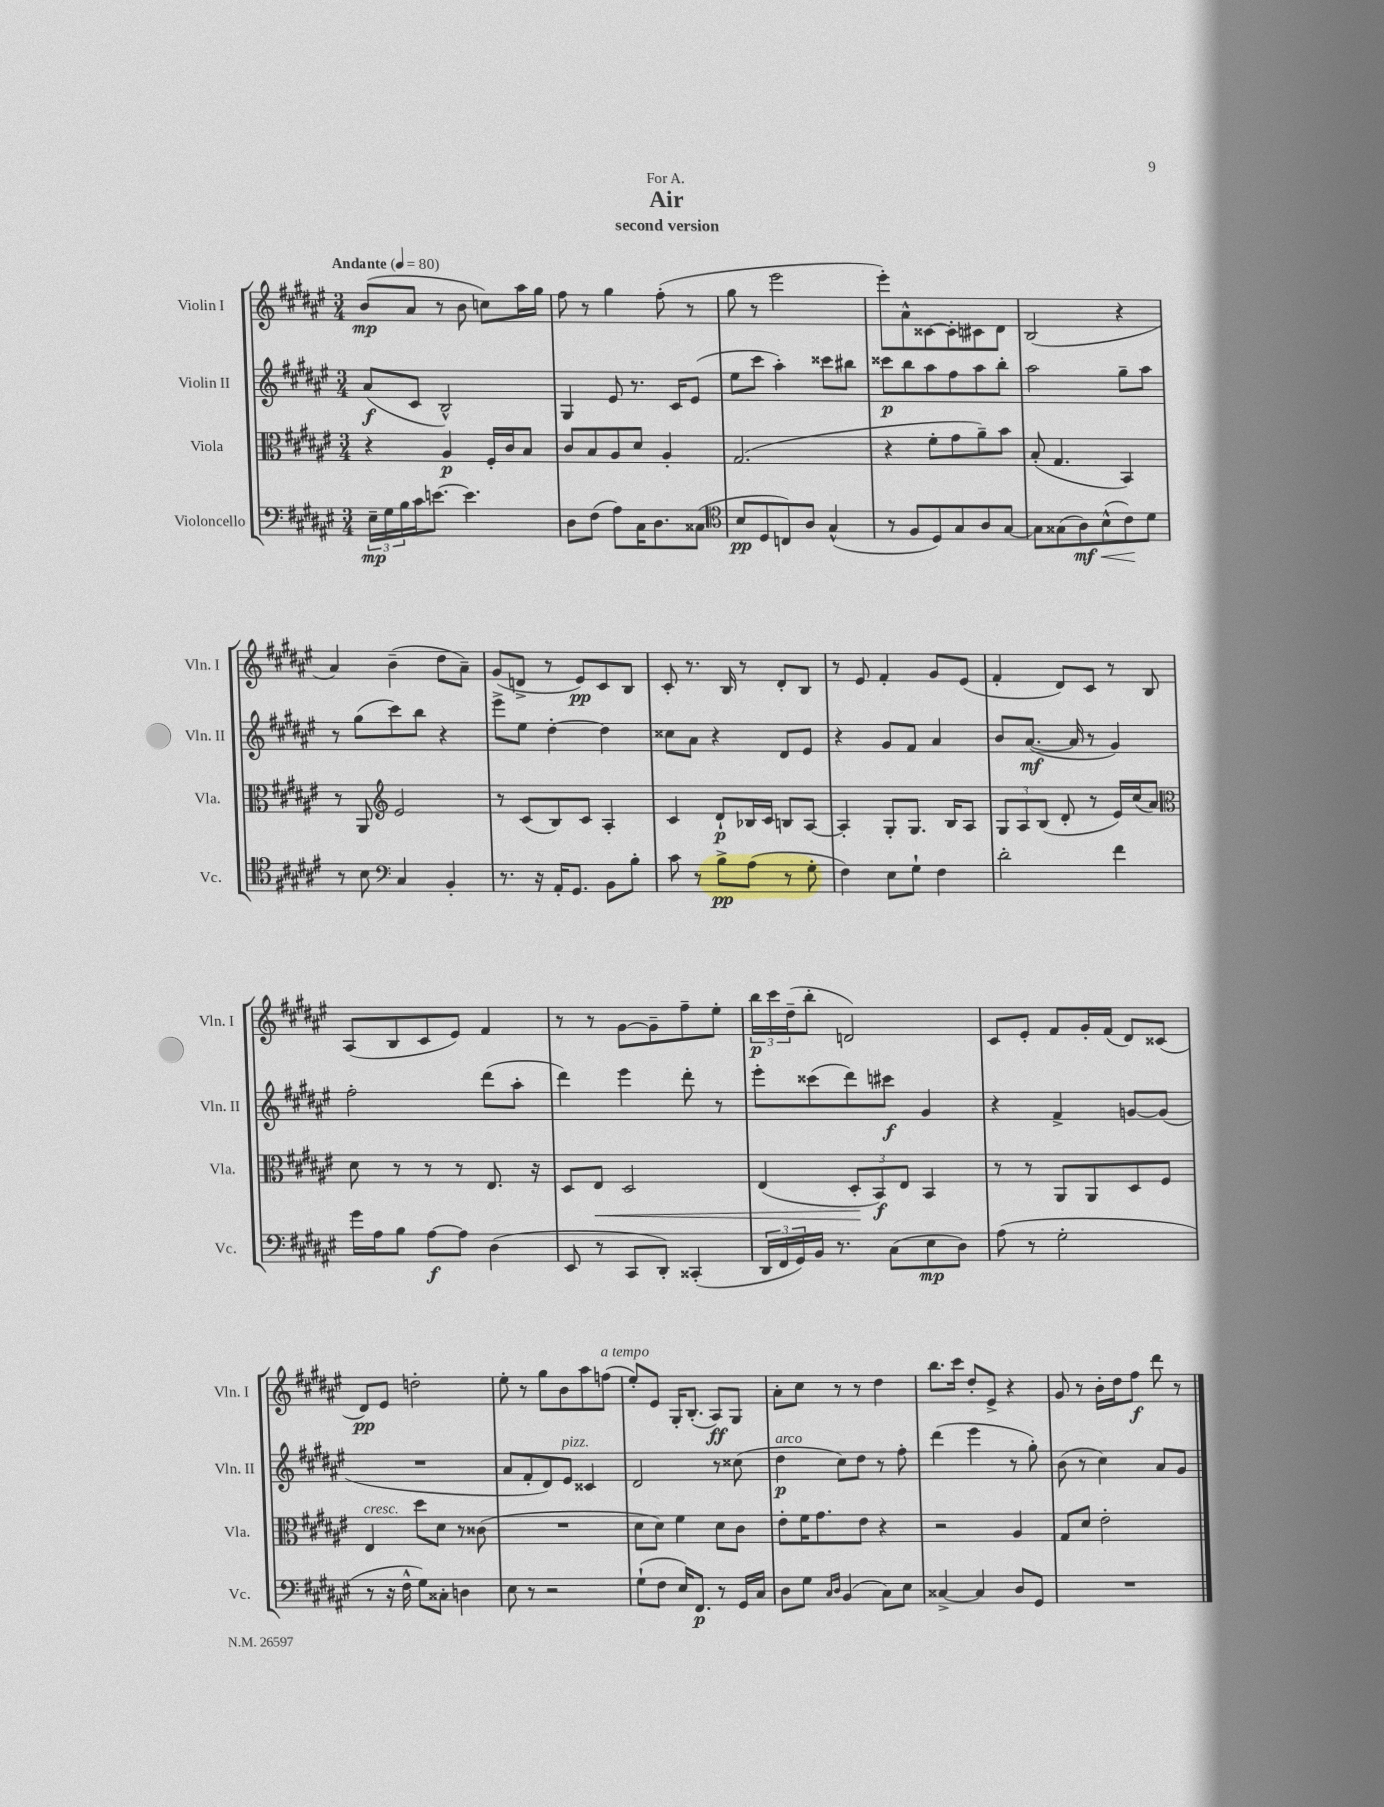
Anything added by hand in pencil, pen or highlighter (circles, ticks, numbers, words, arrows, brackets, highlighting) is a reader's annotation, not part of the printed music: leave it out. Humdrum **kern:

**kern	**dynam	**kern	**dynam	**kern	**dynam	**kern	**dynam
*part4	*part4	*part3	*part3	*part2	*part2	*part1	*part1
*staff4	*staff4	*staff3	*staff3	*staff2	*staff2	*staff1	*staff1
*I"Violoncello	*	*I"Viola	*	*I"Violin II	*	*I"Violin I	*
*I'Vc.	*	*I'Vla.	*	*I'Vln. II	*	*I'Vln. I	*
*clefF4	*	*clefC3	*	*clefG2	*	*clefG2	*
*k[f#c#g#d#a#e#]	*	*k[f#c#g#d#a#e#]	*	*k[f#c#g#d#a#e#]	*	*k[f#c#g#d#a#e#]	*
*M3/4	*	*M3/4	*	*M3/4	*	*M3/4	*
*MM80	*	*MM80	*	*MM80	*	*MM80	*
=1	=1	=1	=1	=1	=1	=1	=1
!	!	!	!	!	!	!LO:TX:a:B:t=Andante	!
24E#~\LL	mp	4r	.	(8a#/L	f	(8b/L	mp
24G#\	.	.	.	.	.	.	.
24B\	.	.	.	.	.	.	.
16c#\J	.	.	.	8c#/J	.	8a#/J	.
[8.en\J	.	.	.	.	.	.	.
.	.	4A#/	p	2B^^/)	.	8r	.
4.e\]	.	.	.	.	.	8b\	.
.	.	16F#'/LL	.	.	.	8ccn\L)	.
.	.	16c#/J	.	.	.	.	.
.	.	8B/J	.	.	.	16aa#\L	.
.	.	.	.	.	.	16gg#\JJ	.
=2	=2	=2	=2	=2	=2	=2	=2
8D#\L	.	8c#/L	.	4G#/	.	8ff#\	.
(8F#\J	.	8B/	.	.	.	8r	.
8A#\L)	.	8A#/	.	8e#/	.	4gg#\	.
16C#\K	.	8d#/J	.	8.r	.	.	.
8.D#\	.	.	.	.	.	.	.
.	.	4A#'/	.	.	.	(8ff#'\	.
.	.	.	.	16c#/KL	.	.	.
(8C##X\J	.	.	.	(8e#/J	.	8r	.
=3	=3	=3	=3	=3	=3	=3	=3
*clefC4	*	*	*	*	*	*	*
8B/L	pp	(2.G#/	.	8ee#\L	.	8gg#\	.
8D#/	.	.	.	8ccc#\J	.	8r	.
8Cn/)	.	.	.	4aa#'\)	.	2eee#\	.
8A#/J	.	.	.	.	.	.	.
(4G#^^/	.	.	.	8ccc##X\L	.	.	.
.	.	.	.	8bb#X\J	.	.	.
=4	=4	=4	=4	=4	=4	=4	=4
8r	.	4r	.	8ccc##X\L	p	8eee#'\L)	.
8F#/L	.	.	.	8bb\	.	8a#^^\	.
8D#/)	.	8f#'\L	.	8aa#\	.	[8c##X\	.
8G#/	.	8g#\	.	8ff#\	.	8c##'\]	.
8A#/	.	8a#~\)	.	8aa#\	.	8c#X\	.
[8G#/J	.	8b\J	.	8bb'\J	.	8d#\J	.
=5	=5	=5	=5	=5	=5	=5	=5
8G#\L]	.	(8B'/	.	2aa#\	.	(2B/	.
(8G##X\	.	4.G#/	.	.	.	.	.
!	!LO:HP:b	!	!	!	!	!	!
8A#\)	< mf	.	.	.	.	.	.
(8B^^\	.	.	.	.	.	.	.
8c#\)	.	4BB/)	.	8gg#~\L	.	4r	.
8d#\J	[	.	.	8aa#\J	.	.	.
!!LO:LB:g=z
=6	=6	=6	=6	=6	=6	=6	=6
8r	.	8r	.	8r	.	4a#/)	.
8B\	.	8AA#/	.	(8gg#\L	.	.	.
*clefF4	*	*clefG2	*	*	*	*	*
4C#/	.	2e#/	.	8ccc#\)	.	(4b~\	.
.	.	.	.	8bb\J	.	.	.
4BB'/	.	.	.	4r	.	8dd#\L	.
.	.	.	.	.	.	8a#~\J)	.
=7	=7	=7	=7	=7	=7	=7	=7
8.r	.	8r	.	8eee#^\L	.	(8g#/L	.
.	.	(8c#/L	.	8ee#\J	.	8dn^/J	.
16r	.	.	.	.	.	.	.
16AA#'/KL	.	8B/)	.	[4dd#'\	.	8r	.
8.GG#/J	.	.	.	.	.	.	.
.	.	8c#/J	.	.	.	8e#/L)	pp
8BB\L	.	4A#'/	.	4dd#\]	.	8c#/	.
8B'\J	.	.	.	.	.	8B/J	.
=8	=8	=8	=8	=8	=8	=8	=8
8c#\	.	4c#/	.	8cc##X\L	.	8c#'/	.
8r	.	.	.	8a#\J	.	8.r	.
8B^\L	pp	8d#`/L	p	4r	.	.	.
.	.	.	.	.	.	16B/	.
(8A#\J	.	16B-X/L	.	.	.	8r	.
.	.	16c#/JJ	.	.	.	.	.
8r	.	8Bn/L	.	8d#/L	.	8d#'/L	.
8G#'\	.	[8A#/J	.	8e#/J	.	8B/J	.
=9	=9	=9	=9	=9	=9	=9	=9
4F#\)	.	4A#'/]	.	4r	.	8r	.
.	.	.	.	.	.	8e#/	.
8E#\L	.	8G#'/L	.	8g#/L	.	4f#'/	.
8G#`\J	.	8.G#/J	.	8f#/J	.	.	.
4F#\	.	.	.	4a#/	.	8g#/L	.
.	.	16B/KL	.	.	.	.	.
.	.	8A#/J	.	.	.	(8e#/J	.
=10	=10	=10	=10	=10	=10	=10	=10
2d#'\	.	12G#/L	.	8b/L	.	4f#'/	.
.	.	12A#/	.	.	.	.	.
.	.	.	.	([8.a#/J	mf	.	.
.	.	(12B/J	.	.	.	.	.
.	.	8d#'/	.	.	.	8d#/L)	.
.	.	.	.	16a#/]	.	.	.
.	.	8r	.	8r	.	8c#/J	.
4f#\	.	16e#/LL)	.	4g#/)	.	8r	.
.	.	(16cc#/J	.	.	.	.	.
.	.	8a#/J)	.	.	.	8B/	.
!!LO:LB:g=z
=11	=11	=11	=11	=11	=11	=11	=11
*	*	*clefC3	*	*	*	*	*
16g#\LL	.	8d#\	.	2ff#'\	.	(8A#/L	.
16A#\J	.	.	.	.	.	.	.
8B\J	.	8r	.	.	.	8B/	.
[8A#\L	f	8r	.	.	.	8c#/	.
8A#\J]	.	8r	.	.	.	8e#/J)	.
(4D#\	.	8.E#/	.	(8ddd#\L	.	4f#/	.
.	.	.	.	8aa#'\J	.	.	.
.	.	16r	.	.	.	.	.
=12	=12	=12	=12	=12	=12	=12	=12
8EE#/	.	8D#/L	.	4ddd#\)	.	8r	.
!	!	!	!LO:HP:b	!	!	!	!
8r	.	8E#/J	<	.	.	8r	.
8CC#/L	.	2D#/	.	4eee#\	.	[8g#\L	.
8DD#'/J)	.	.	.	.	.	8g#~\]	.
(4CC##X'/	.	.	.	8ddd#'\	.	8ff#~\	.
.	.	.	.	8r	.	8ee#'\J	.
=13	=13	=13	=13	=13	=13	=13	=13
24DD#/LL	.	(4E#/	.	8eee#'\L	.	24bb\LL	p
24FF#/	.	.	.	.	.	24ccc#\	.
24GG#/)	.	.	.	.	.	(24dd#~\J	.
16BB/JJ	.	.	.	(8ccc##X\	.	8bb'\J	.
8.r	.	.	.	.	.	.	.
.	.	12D#'/L	.	8ddd#\)	.	2dn/)	.
.	.	12BB/)	[ f	.	.	.	.
(8C#\L	.	.	.	8ccc#X\J	f	.	.
.	.	12E#/J	.	.	.	.	.
8E#\	mp	4BB/	.	4g#/	.	.	.
8D#\J)	.	.	.	.	.	.	.
=14	=14	=14	=14	=14	=14	=14	=14
(8A#\	.	8r	.	4r	.	8c#/L	.
8r	.	8r	.	.	.	8e#'/J	.
2G#'\	.	8AA#/L	.	4f#^/	.	8f#/L	.
.	.	8AA#/	.	.	.	16g#'/L	.
.	.	.	.	.	.	(16f#/JJ	.
.	.	8D#/	.	[8gn/L	.	8d#/L)	.
.	.	8F#/J	.	(8g/J]	.	(8c##X/J	.
!!LO:LB:g=z
=15	=15	=15	=15	=15	=15	=15	=15
!	!	!LO:TX:a:i:t=cresc.	!	!	!	!	!
8r	.	4E#/	.	2.r	.	8d#/L)	pp
16r	.	.	.	.	.	8e#/J	.
16F#^^\	.	.	.	.	.	.	.
8G#\L)	.	8dd#\L	.	.	.	2ddn'\	.
8C##X'\J	.	8d#\J	.	.	.	.	.
4Dn\	.	8r	.	.	.	.	.
.	.	(8c##X\	.	.	.	.	.
=16	=16	=16	=16	=16	=16	=16	=16
8E#\	.	2.r	.	8a#/L	.	8ee#'\	.
8r	.	.	.	8f#'/	.	8r	.
2r	.	.	.	8d#/)	.	8gg#\L	.
!	!	!	!	!LO:TX:a:i:t=pizz.	!	!	!
.	.	.	.	8e#/J	.	8b\	.
.	.	.	.	4c##X/	.	8aa#\	.
!	!	!	!	!	!	!LO:TX:a:i:t=a tempo	!
.	.	.	.	.	.	(8ffn\J	.
=17	=17	=17	=17	=17	=17	=17	=17
(8G#`\L	.	8d#\L	.	2d#/	.	8ee#'/L)	.
8F#\J	.	8d#\J)	.	.	.	8e#/J	.
16E#/KL)	.	4f#\	.	.	.	16G#'/KL	.
8.FF#/J	p	.	.	.	.	(8.B'/J	.
8r	.	8d#\L	.	8r	.	8A#/L)	ff
16GG#/LL	.	8c#\J	.	(8cc##X\	.	8G#/J	.
16C#/JJ	.	.	.	.	.	.	.
=18	=18	=18	=18	=18	=18	=18	=18
!	!	!	!	!LO:TX:a:i:t=arco	!	!	!
8D#\L	.	8e#'\L	.	4dd#\	p	8a#'\L	.
8G#\J	.	16f#\K	.	.	.	8cc#\J	.
.	.	8.g#\	.	.	.	.	.
16qqC#/LL	.	.	.	.	.	.	.
16qqD#/JJ	.	.	.	.	.	.	.
(4BB/	.	.	.	8cc#\L)	.	8r	.
.	.	8e#\J	.	8dd#\J	.	8r	.
8C#\L)	.	4r	.	8r	.	4dd#\	.
8E#\J	.	.	.	8ff#'\	.	.	.
=19	=19	=19	=19	=19	=19	=19	=19
[4C##X^/	.	2r	.	(4ddd#\	.	8.bb\L	.
.	.	.	.	.	.	16ccc#\Jk	.
4C##/]	.	.	.	4eee#\	.	8dd#'/L	.
.	.	.	.	.	.	8e#^/J	.
8D#/L	.	4A#/	.	8r	.	4r	.
8GG#/J	.	.	.	8gg#'\)	.	.	.
=20	=20	=20	=20	=20	=20	=20	=20
2.r	.	8G#/L	.	(8b\	.	8g#/	.
.	.	8d#/J	.	8r	.	8r	.
.	.	2e#'\	.	4cc#\)	.	16b'\LL	.
.	.	.	.	.	.	16dd#\J	.
.	.	.	.	.	.	8ff#\J	f
.	.	.	.	8a#/L	.	8ddd#\	.
.	.	.	.	8g#/J	.	8r	.
==	==	==	==	==	==	==	==
*-	*-	*-	*-	*-	*-	*-	*-
